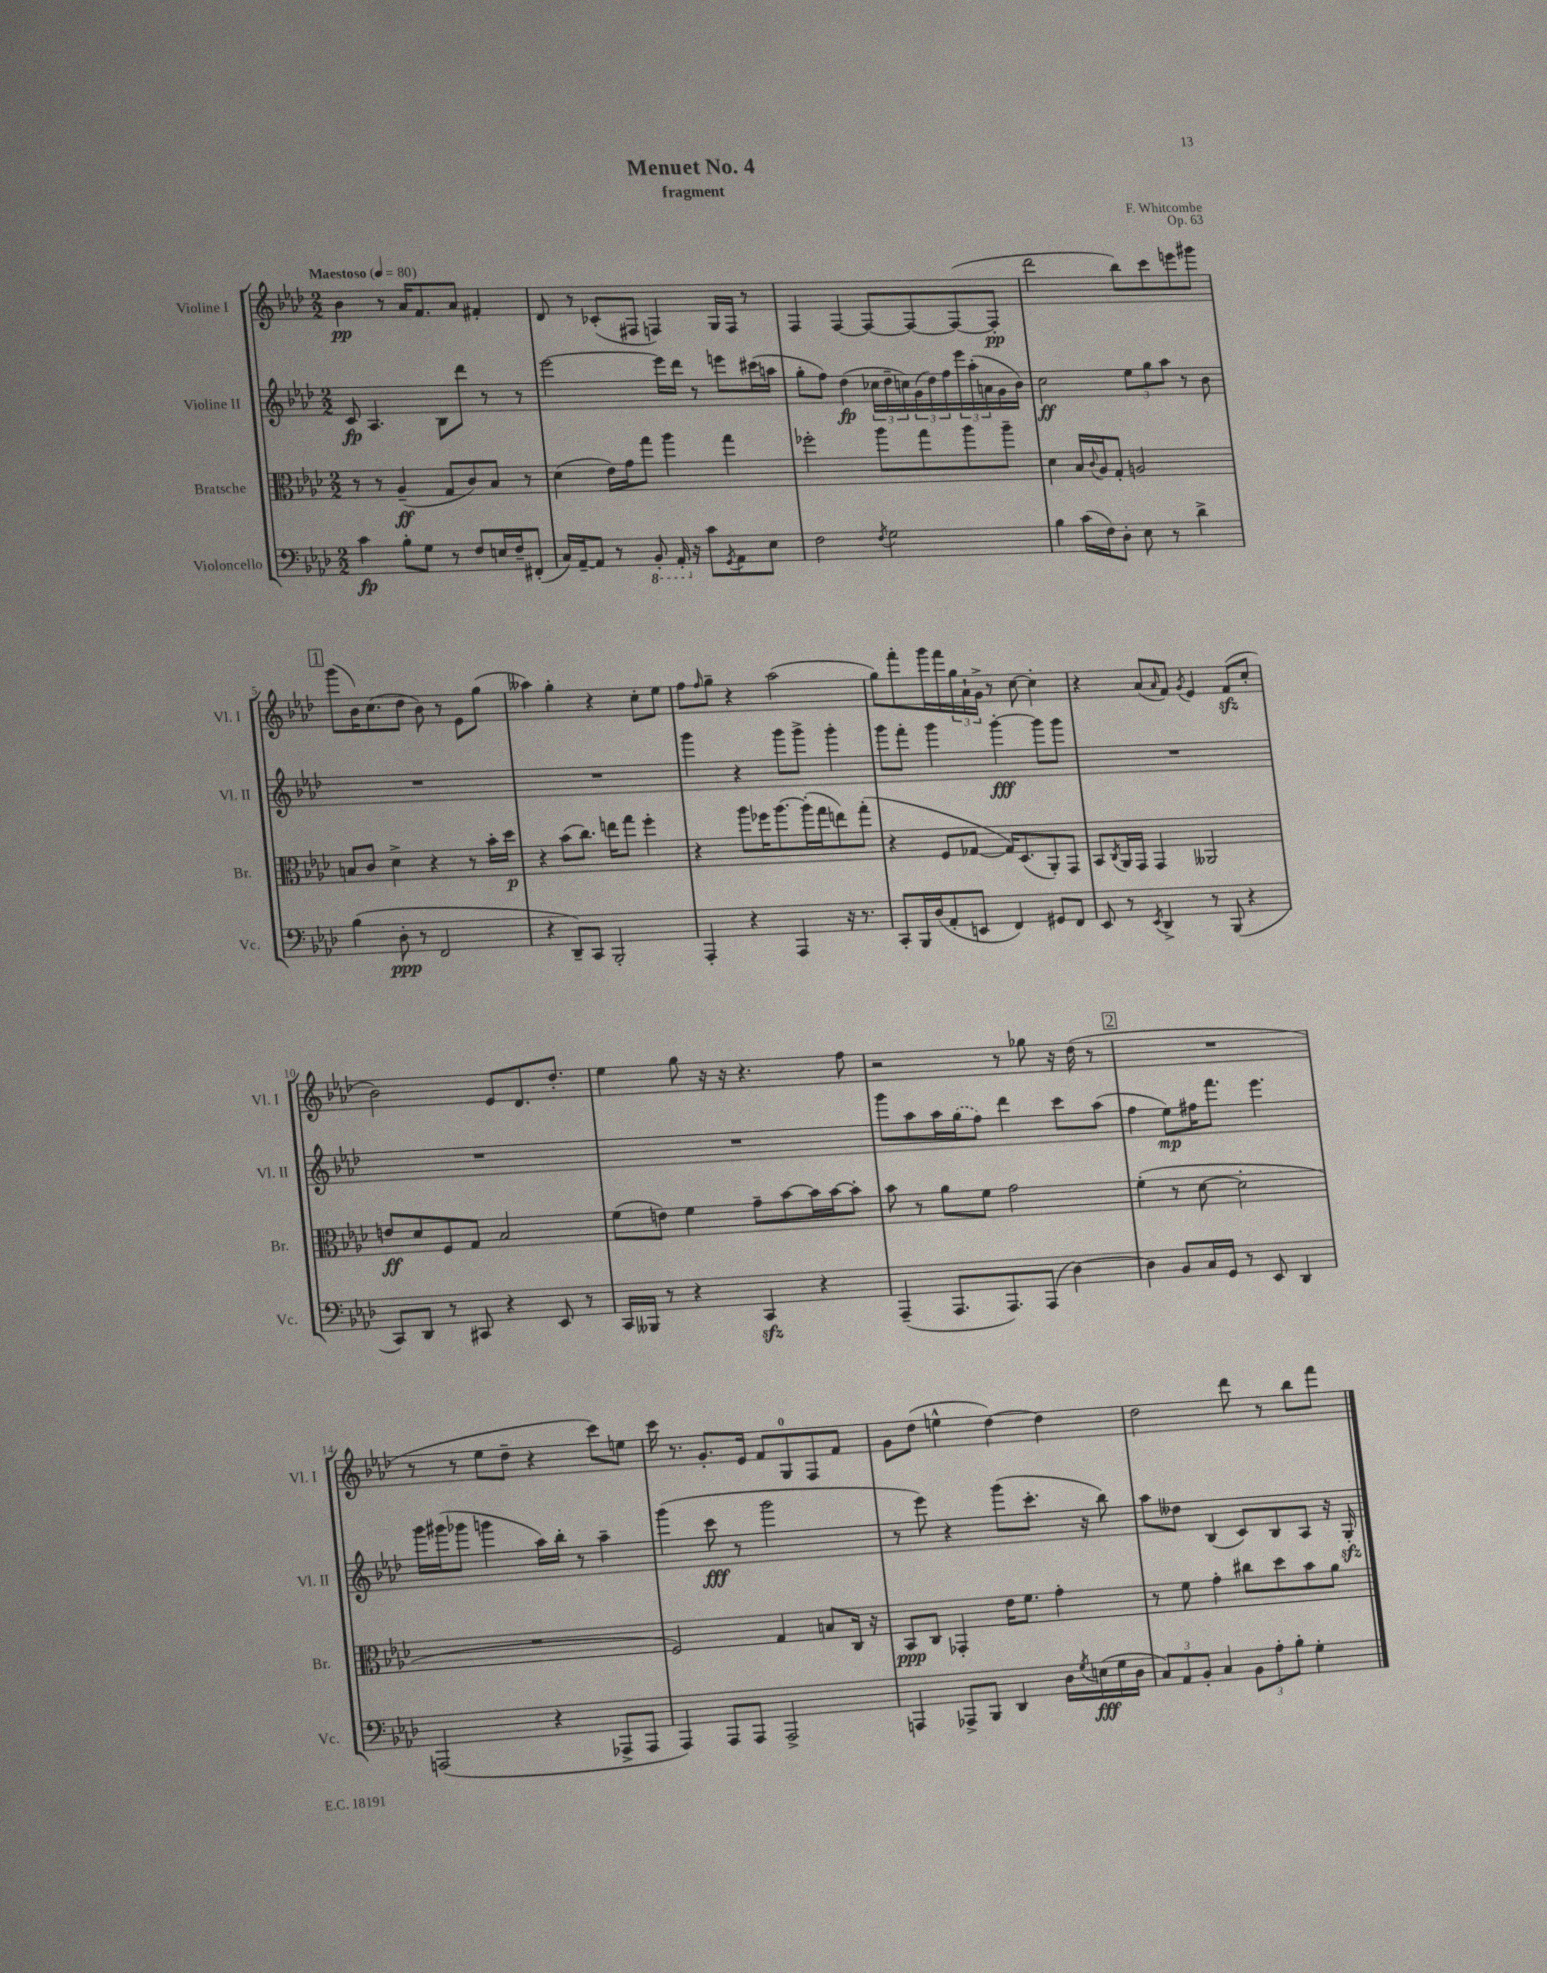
\header { title = "Menuet No. 4" composer = "F. Whitcombe" subtitle = "fragment" opus = "Op. 63" }
<<
\new StaffGroup <<
\new Staff = "s0" \with { instrumentName = "Violine I" shortInstrumentName = "Vl. I" } {
    \clef treble \key aes \major \numericTimeSignature \time 2/2 \tempo "Maestoso" 4 = 80
    bes'4\pp r8 aes'16 f'8. aes'8 fis'4-. |
    des'8 r8 ces'8-.( fis8 f4) g16 f16 r8 |
    f4 f4~ f8~ f8~ f8~( f8-.\pp |
    des'''2 bes''8) c'''8 e'''8 gis'''8 |
    \mark \markup { \box "1" } g'''8( bes'16) c''8.( des''8 bes'8) r8 ees'8 g''8( |
    aeses''4) g''4-. r4 c''8-. ees''8 |
    f''8 \grace { f''16 } g''8-- r4 aes''2( |
    g''8) f'''8-. g'''16 f'''16 \tuplet 3/2 { g''16 aes'16-! g'16-> } r8 c''8~ c''4-. |
    r4 aes'8( \grace { aes'16 } f'8) \acciaccatura { g'8 } ees'4 f'8\sfz( c''8-. |
    bes'2) ees'8 des'8. des''8.-. |
    ees''4 g''8 r16 r16 r4. f''8 |
    r2 r8 ges''8 r16 des''16( r8 |
    \mark \markup { \box "2" } R1 |
    r8 r8 ees''8 des''8-- r4 c'''8) e''8 |
    c'''16 r8. g'8.-. ees'16 f'8 g8-0 f8 f'8 |
    g'8 des''8( e''4-^ des''4~) des''4 |
    des''2 des'''8 r8 bes''8 f'''8 \bar "|." |
}
\new Staff = "s1" \with { instrumentName = "Violine II" shortInstrumentName = "Vl. II" } {
    \clef treble \key aes \major \numericTimeSignature \time 2/2
    c'8\fp aes4. bes8 des'''8 r8 r8 |
    ees'''2~ ees'''16 des'''16 r8 e'''8 cis'''16( a''16 |
    g''8-. f''8) des''4\fp( \tuplet 3/2 { ces''16 des''16-- c''16) } \tuplet 3/2 { g'16( des''16) f''16 } \tuplet 3/2 { ees'''16 aes''16-.( a'16 } g'16 bes'16) |
    c''2\ff \tuplet 3/2 { ees''8 g''8 aes''8 } r8 bes'8 |
    \mark \markup { \box "1" } R1 |
    R1 |
    g'''4 r4 g'''8 g'''8-> g'''4-. |
    g'''8 f'''8-. g'''4 g'''4~-.\fff g'''8 g'''8 |
    R1 |
    R1 |
    R1 |
    g'''8 aes''8 aes''16 \once \slurDashed g''16( f''8) des'''4 c'''8 aes''8( |
    \mark \markup { \box "2" } f''4 ees''8\mp) fis''16 f'''8. ees'''4. |
    g'''16 gis'''16( ges'''8 g'''4 aes''16) bes''16-. r8 aes''4-- |
    g'''4( c'''8\fff r8 g'''2 |
    r8 ees'''8) r4 g'''8( c'''8.-. r16 bes''8) |
    aes''8 deses''8 bes4( c'8) bes8 aes8 r16 g16-.\sfz \bar "|." |
}
\new Staff = "s2" \with { instrumentName = "Bratsche" shortInstrumentName = "Br." } {
    \clef alto \key aes \major \numericTimeSignature \time 2/2
    r8 r8 aes4--\ff( g8 c'8) bes8 r8 |
    des'4( ees'16) g'16 g''8 aes''4 g''4 |
    fes''2-. aes''8 g''8 aes''8 aes''8-- |
    des'4 bes16 \appoggiatura { c'8 } aes16 g8-. a2 |
    \mark \markup { \box "1" } b8 c'8 des'4-> r4 r8 bes'16-. des''16\p |
    r4 bes'8( c''8.) e''16 g''8 f''4-. |
    r4 aes''8 fes''16 aes''8.~ aes''16-.( g''16 e''8) g''8-.( |
    r4 f8 ges8~ ges16) des8.( aes,8-.) g,8 |
    bes,8 \acciaccatura { c8 } aes,16 g,16 g,4 aeses,2 |
    e'8\ff des'8 f8 g8 bes2 |
    f'8( e'8) f'4 g'8-- bes'8~ bes'16 bes'16~ bes'8-. |
    bes'8 r8 aes'8 f'8 g'2 |
    \mark \markup { \box "2" } f'4-.( r8 des'8~ des'2-. |
    R1 |
    f2) g4 b8 c16 r16 |
    bes,8\ppp c8 ges,4-. ees'16 f'8. g'4-. |
    r8 f'8 g'4-. cis''8 des''8 bes'8 aes'8 \bar "|." |
}
\new Staff = "s3" \with { instrumentName = "Violoncello" shortInstrumentName = "Vc." } {
    \clef bass \key aes \major \numericTimeSignature \time 2/2
    c'4\fp bes8-. g8 r8 f8 e16 f16-- fis,8-.( |
    c16) aes,16~-- aes,8 r8 \ottava #-1 bes,,8-. aes,,16-. \ottava #0 r16 c'8 \acciaccatura { g,8 } aes,8 ees8 |
    f2 \acciaccatura { f8 } g2 |
    bes4 c'16( f16) des8-. ees8 r8 des'4-> |
    \mark \markup { \box "1" } bes4( des8-.\ppp r8 f,2 |
    r4 des,8--) c,8 bes,,2-. |
    aes,,4-. r4 aes,,4 r16 r8. |
    c,8-. bes,,16 des16( aes,8-. e,8 f,4) gis,8 f,8 |
    ees,8 r8 \acciaccatura { ees,8 } des,4-> r8 bes,,8( r4 |
    c,8) des,8 r8 cis,8 r4 ees,8 r8 |
    c,16 beses,,16 r8 r4 c,4\sfz r4 |
    aes,,4--( aes,,8. aes,,8.) aes,,8( des4~) |
    \mark \markup { \box "2" } des4 bes,8 c16 g,16 r8 ees,8 des,4 |
    a,,2( r4 aes,,8-> aes,,8 |
    aes,,4) aes,,8 aes,,8 aes,,2-> |
    a,,4 aes,,8-> bes,,8 des,4 des16 \acciaccatura { g8 } e16\fff( g16 des16 |
    \tuplet 3/2 { c8) aes,8 bes,8-. } c4 \tuplet 3/2 { bes,8 aes8-. bes8-. } g4-. \bar "|." |
}
>>
>>
